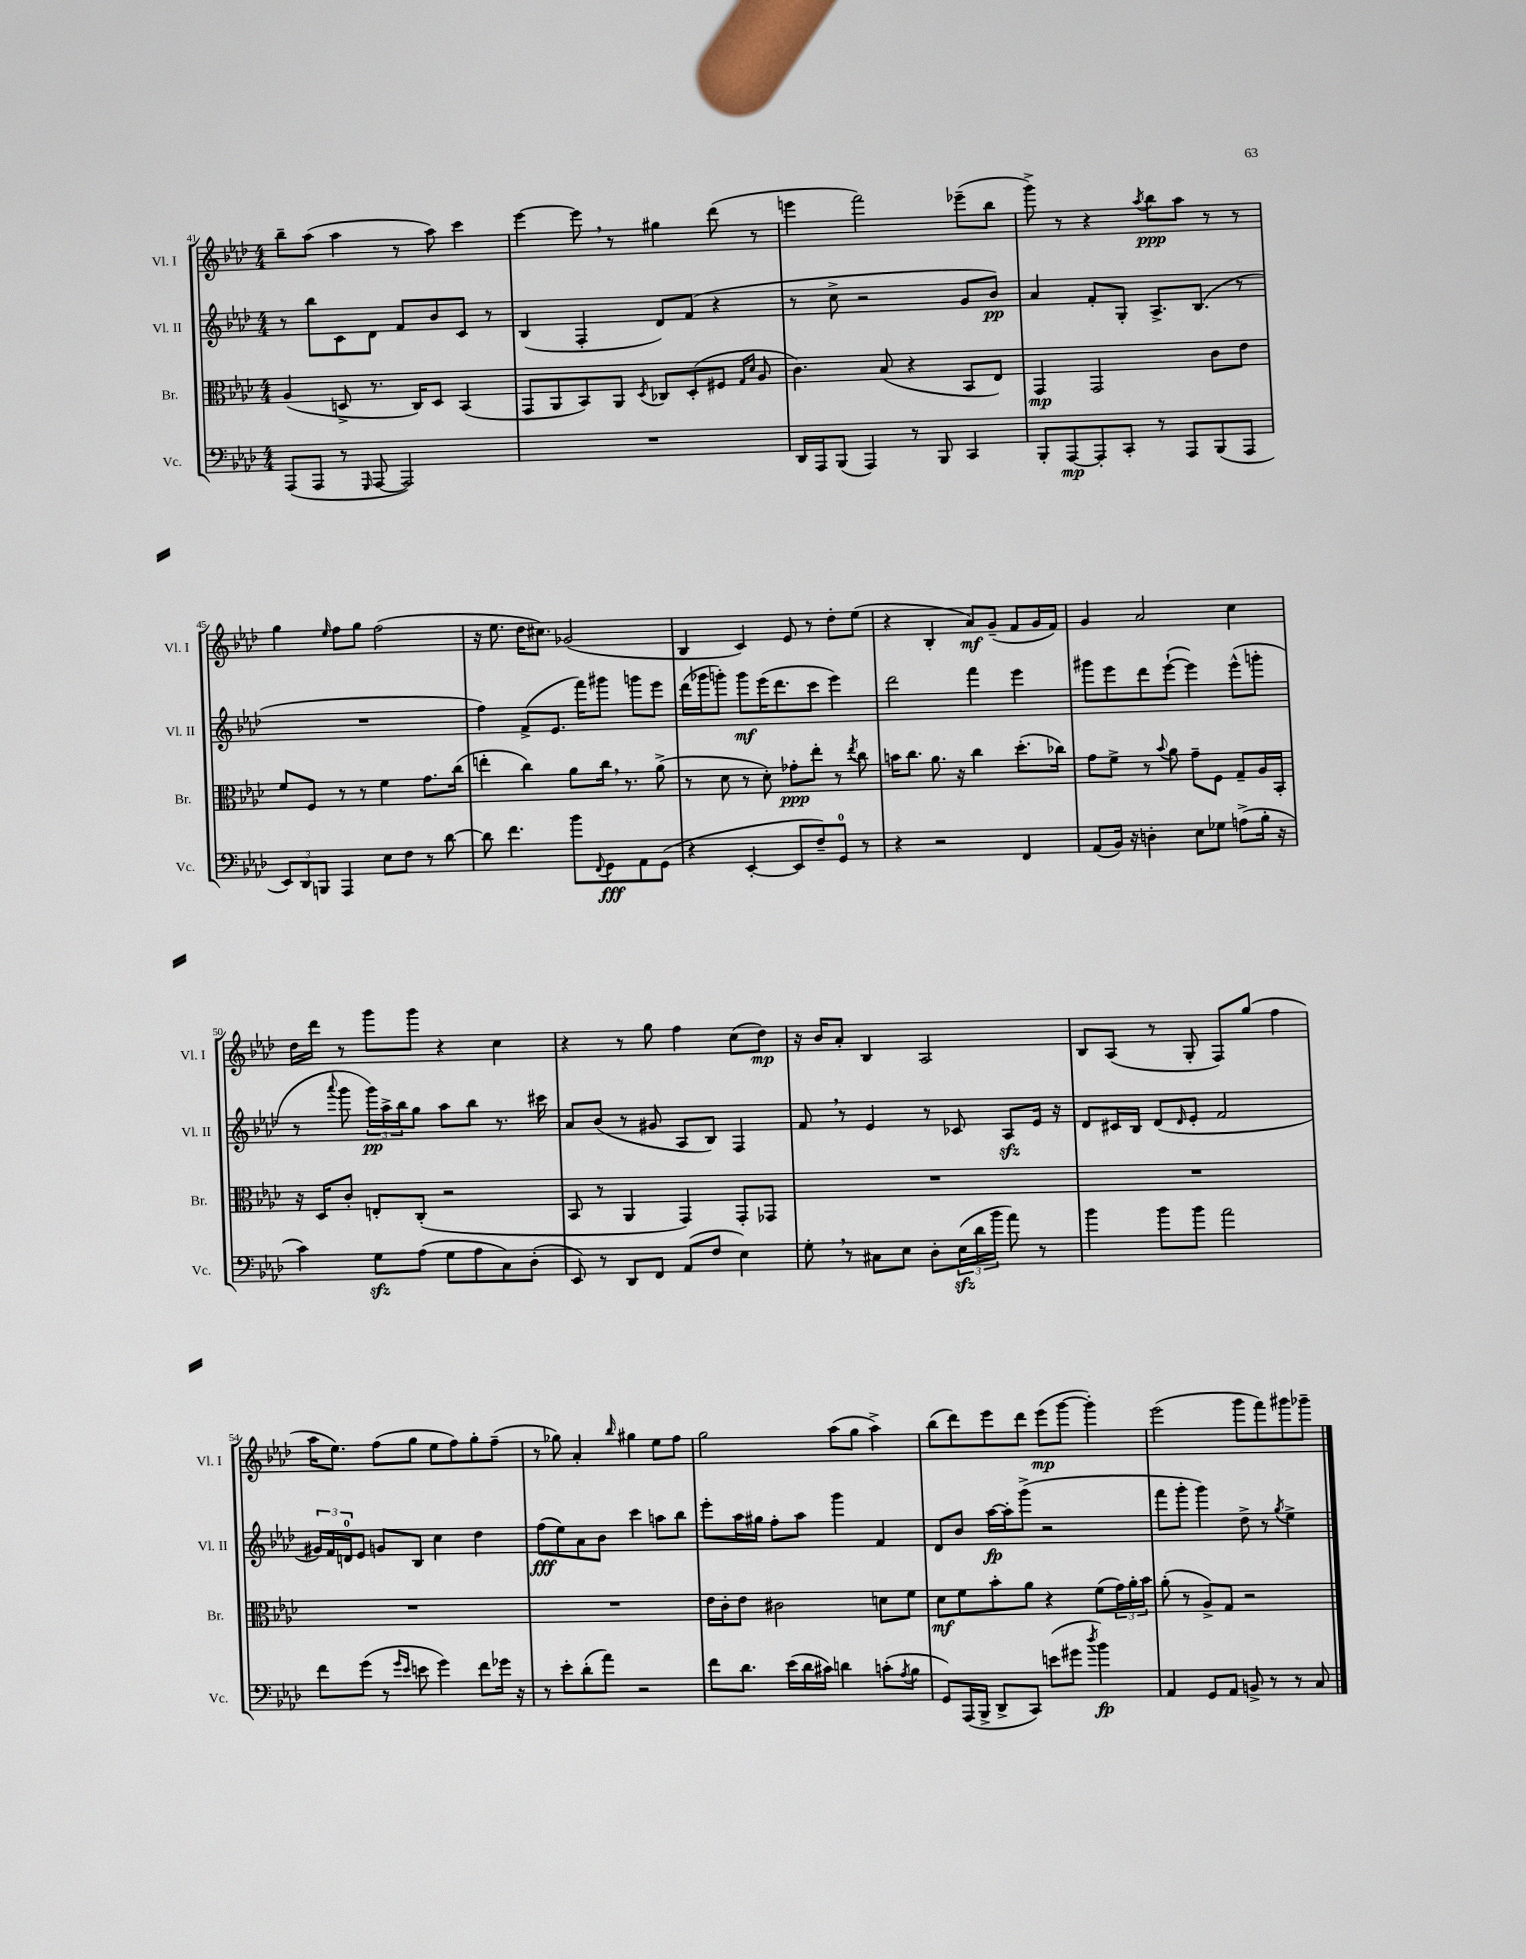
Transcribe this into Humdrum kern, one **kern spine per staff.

**kern	**dynam	**kern	**dynam	**kern	**dynam	**kern	**dynam
*part4	*part4	*part3	*part3	*part2	*part2	*part1	*part1
*staff4	*staff4	*staff3	*staff3	*staff2	*staff2	*staff1	*staff1
*I"Vc.	*	*I"Br.	*	*I"Vl. II	*	*I"Vl. I	*
*I'Vc.	*	*I'Br.	*	*I'Vl. II	*	*I'Vl. I	*
*clefF4	*	*clefC3	*	*clefG2	*	*clefG2	*
*k[b-e-a-d-]	*	*k[b-e-a-d-]	*	*k[b-e-a-d-]	*	*k[b-e-a-d-]	*
*M4/4	*	*M4/4	*	*M4/4	*	*M4/4	*
=41	=41	=41	=41	=41	=41	=41	=41
(8AAA-/L	.	(4A-/	.	8r	.	8bb-~\L	.
8AAA-/J	.	.	.	8bb-\L	.	(8aa-\J	.
8r	.	8Dn^/	.	8c\	.	4aa-\	.
16qqGGG/	.	.	.	.	.	.	.
[8AAA-/	.	8.r	.	8d-\J	.	.	.
2AAA-/])	.	.	.	8f/L	.	8r	.
.	.	16C/KL)	.	.	.	.	.
.	.	8D/J	.	8b-/	.	8aa-\)	.
.	.	(4BB-/	.	8c/J	.	4ccc\	.
.	.	.	.	8r	.	.	.
=42	=42	=42	=42	=42	=42	=42	=42
1r	.	8GG/L	.	(4B-/	.	[4eee-\	.
.	.	8AA-/	.	.	.	.	.
.	.	8BB-/)	.	4F'/	.	8eee-,\]	.
.	.	8AA-/J	.	.	.	8r	.
.	.	8qD-/	.	.	.	.	.
.	.	8C-X/L	.	8d-/L)	.	4gg#X\	.
.	.	(8D-'/	.	(8f/J	.	.	.
.	.	8F#X/J	.	4r	.	(8ddd-\	.
.	.	16qqG/LL	.	.	.	.	.
.	.	16qqd-/JJ	.	.	.	.	.
.	.	8A-/	.	.	.	8r	.
=43	=43	=43	=43	=43	=43	=43	=43
16DD-/LL	.	4.c\)	.	8r	.	4eeen\	.
16AAA-/J	.	.	.	.	.	.	.
(8BBB-/J	.	.	.	8cc^\	.	.	.
4AAA-/)	.	.	.	2r	.	2fff\)	.
.	.	(8B-/	.	.	.	.	.
8r	.	4r	.	.	.	.	.
8BBB-/	.	.	.	.	.	.	.
4CC/	.	8BB-/L	.	8g/L	.	(8eee-X~\L	.
.	.	8E-/J)	.	8b-/J)	pp	8bb-\J	.
=44	=44	=44	=44	=44	=44	=44	=44
8BBB-'/L	.	4GG/	mp	4a-/	.	8ggg^\)	.
[8AAA-/	mp	.	.	.	.	8r	.
8AAA-'/]	.	2GG/	.	8f'/L	.	4r	.
8CC'/J	.	.	.	8G'/J	.	.	.
.	.	.	.	.	.	8qaa-/	.
8r	.	.	.	8.A-^/L	.	8bb-\L	ppp
8AAA-/L	.	.	.	.	.	8aa-\J	.
.	.	.	.	(8.B-/J	.	.	.
(8BBB-/	.	8c\L	.	.	.	8r	.
8AAA-/J	.	8e-\J	.	8r	.	8r	.
!!LO:LB:g=z
=45	=45	=45	=45	=45	=45	=45	=45
12EE-/L)	.	8f/L	.	1r	.	4gg\	.
12DD-/	.	.	.	.	.	.	.
.	.	8F/J	.	.	.	.	.
12BBBn/J	.	.	.	.	.	.	.
.	.	.	.	.	.	16qqee-/	.
4AAA-/	.	8r	.	.	.	8ff\L	.
.	.	8r	.	.	.	8gg\J	.
8E-\L	.	4f\	.	.	.	(2ff\	.
8F\J	.	.	.	.	.	.	.
8r	.	8.g\L	.	.	.	.	.
[8d-\	.	.	.	.	.	.	.
.	.	(16cc\Jk	.	.	.	.	.
=46	=46	=46	=46	=46	=46	=46	=46
8d-\]	.	4een'\	.	4ff\)	.	16r	.
.	.	.	.	.	.	8.ee-\	.
4.f\	.	.	.	.	.	.	.
.	.	4cc\)	.	(8f^/L	.	16dd-\KL	.
.	.	.	.	.	.	8.cc#X\J)	.
.	.	.	.	8.e-/J	.	.	.
8b-\L	.	8a-\L	.	.	.	(2g-X/	.
.	.	.	.	16fff\KL)	.	.	.
8qqFF/	.	.	.	.	.	.	.
8GG\	fff	16cc,\Jk	.	8ggg#X\J	.	.	.
.	.	8.r	.	.	.	.	.
8AA-\	.	.	.	8gggn\L	.	.	.
(8GG\J	.	(8a-^\	.	8eee-\J	.	.	.
=47	=47	=47	=47	=47	=47	=47	=47
4r	.	8r	.	(16ddd-\LL	.	4B-/	.
.	.	.	.	16ggg-X\J	.	.	.
.	.	8d-\	.	8gggn'\J)	.	.	.
[4EE-'/	.	8r	.	8ggg\L	mf	4c/)	.
.	.	8d-'\)	.	(16eee-\K	.	.	.
.	.	.	.	8.ddd-\	.	.	.
8EE-/L]	.	8g-X'\L	ppp	.	.	8e-/	.
8F~/)	.	8ee-'\J	.	8ccc\J	.	8r	.
8GG/J	.	8r	.	4eee-\)	.	8dd-'\L	.
.	.	8qee-/	.	.	.	.	.
8r	.	8cc\	.	.	.	(8ee-\J	.
=48	=48	=48	=48	=48	=48	=48	=48
4r	.	16bn\KL	.	2ddd-\	.	4r	.
.	.	8.cc\J	.	.	.	.	.
2r	.	8.a-\	.	.	.	4B-'/	.
.	.	16r	.	.	.	.	.
.	.	4cc\	.	4fff\	.	8a-/L)	mf
.	.	.	.	.	.	(8g~/J	.
4FF/	.	(8.dd-'\L	.	4eee-\	.	8f/L	.
.	.	.	.	.	.	16g/L	.
.	.	16cc-X\Jk)	.	.	.	16f/JJ)	.
=49	=49	=49	=49	=49	=49	=49	=49
(8AA-/L	.	8g\L	.	8ggg#X\L	.	4g/	.
16BB-/Jk)	.	8f^\J	.	8eee-\	.	.	.
16r	.	.	.	.	.	.	.
4Dn'\	.	8r	.	8ddd-\	.	2a-/	.
.	.	8qqb-/	.	.	.	.	.
.	.	8a-\	.	([8eee-`\J	.	.	.
8E-\L	.	8g~\L	.	4eee-\])	.	.	.
8G-X\J	.	8F\J	.	.	.	.	.
(8An^\L	.	8G~/L	.	(8eee-^^\L	.	4cc\	.
16B-'\Jk	.	16A-/L	.	8gggn'\J	.	.	.
16r	.	16BB-'/JJ	.	.	.	.	.
!!LO:LB:g=z
=50	=50	=50	=50	=50	=50	=50	=50
4c\)	.	16r	.	8r	.	16dd-\LL	.
.	.	16D-/KL	.	.	.	16ddd-\JJ	.
.	.	.	.	8qqaaa-/	.	.	.
.	.	8c'/J	.	8ggg\	.	8r	.
8Gzz\L	.	8En'/L	.	24ggg\LL)	pp	8ggg\L	.
.	.	.	.	24aa-^\	.	.	.
.	.	.	.	24bb-\J	.	.	.
(8A-\J	.	(8C'/J	.	8gg\J	.	8ggg\J	.
8G\L	.	2r	.	8aa-\L	.	4r	.
8A-\	.	.	.	8bb-\J	.	.	.
8C\)	.	.	.	8.r	.	4cc\	.
(8D-'\J	.	.	.	.	.	.	.
.	.	.	.	16ccc#X\	.	.	.
=51	=51	=51	=51	=51	=51	=51	=51
8EE-/)	.	8BB-/	.	8a-/L	.	4r	.
8r	.	8r	.	(8b-/J	.	.	.
8DD-/L	.	4AA-/	.	8r	.	8r	.
8FF/J	.	.	.	8g#X/	.	8gg\	.
(8AA-/L	.	4GG/)	.	8A-/L	.	4ff\	.
8F/J	.	.	.	8B-/J)	.	.	.
4E-\)	.	8GG'/L	.	4F/	.	(8cc\L	.
.	.	8GG-X/J	.	.	.	8dd-\J)	mp
=52	=52	=52	=52	=52	=52	=52	=52
8G',\	.	1r	.	8f,/	.	16r	.
.	.	.	.	.	.	16b-/KL	.
8r	.	.	.	8r	.	8a-'/J	.
8C#X\L	.	.	.	4e-/	.	4B-/	.
8E-\J	.	.	.	.	.	.	.
8D-'\L	.	.	.	8r	.	2A-/	.
(24E-zz\L	.	.	.	8c-X/	.	.	.
24d-\	.	.	.	.	.	.	.
24b-\JJ	.	.	.	.	.	.	.
8a-\)	.	.	.	8A-zz/L	.	.	.
8r	.	.	.	16e-/Jk	.	.	.
.	.	.	.	16r	.	.	.
=53	=53	=53	=53	=53	=53	=53	=53
4b-\	.	1r	.	8d-/L	.	8B-/L	.
.	.	.	.	16c#X/L	.	(8A-/J	.
.	.	.	.	16B-/JJ	.	.	.
8b-\L	.	.	.	(8d-/L	.	8r	.
.	.	.	.	16qqd-/	.	.	.
8b-\J	.	.	.	8e-'/J	.	8G'/	.
2a-\	.	.	.	2f/	.	8F/L)	.
.	.	.	.	.	.	(8gg/J	.
.	.	.	.	.	.	4ff\	.
!!LO:LB:g=z
=54	=54	=54	=54	=54	=54	=54	=54
8f\L	.	1r	.	24g#X/LL)	.	16aa-\KL	.
.	.	.	.	24f/	.	.	.
.	.	.	.	.	.	8.ee-\J)	.
.	.	.	.	24dn/J	.	.	.
(8g\J	.	.	.	8e-/J	.	.	.
8r	.	.	.	8gn/L	.	(8ff\L	.
16qqg/LL	.	.	.	.	.	.	.
16qqe-/JJ	.	.	.	.	.	.	.
8en\	.	.	.	8B-/J	.	8gg\J	.
4g\)	.	.	.	4cc\	.	8ee-\L	.
.	.	.	.	.	.	8ff\)	.
8f\L	.	.	.	4dd-\	.	8gg'\	.
16g-X\Jk	.	.	.	.	.	(8ff~\J	.
16r	.	.	.	.	.	.	.
=55	=55	=55	=55	=55	=55	=55	=55
8r	.	1r	.	(8ff\L	fff	8r	.
8e-'\L	.	.	.	8ee-\)	.	8gg-X\)	.
(8d-'\	.	.	.	8a-\	.	4a-'/	.
8a-\J)	.	.	.	8b-\J	.	.	.
.	.	.	.	.	.	16qqbb-/	.
2r	.	.	.	4ccc\	.	4gg#X\	.
.	.	.	.	8aan\L	.	8ee-\L	.
.	.	.	.	8bb-\J	.	8ff\J	.
=56	=56	=56	=56	=56	=56	=56	=56
8f\L	.	16e-\LL	.	8eee-'\L	.	2gg\	.
.	.	16c'\J	.	.	.	.	.
8.d-\J	.	8e-\J	.	16aa-\L	.	.	.
.	.	.	.	16gg#X\JJ	.	.	.
.	.	2c#X\	.	8ff'\L	.	.	.
(16e-\LL	.	.	.	.	.	.	.
16d-\	.	.	.	8aa-\J	.	.	.
16c#X\JJ)	.	.	.	.	.	.	.
4dn\	.	.	.	4ggg\	.	(8aa-\L	.
.	.	.	.	.	.	8gg\J	.
(8cn'\L	.	8dn\L	.	4f/	.	4aa-^\)	.
8qA-/	.	.	.	.	.	.	.
8B-\J	.	8f\J	.	.	.	.	.
=57	=57	=57	=57	=57	=57	=57	=57
8GG/L)	.	8d-\L	mf	8d-/L	.	(8bb-\L	.
(16AAA-/L	.	8f\	.	8b-/J	.	8ddd-\)	.
16BBB-^/JJ	.	.	.	.	.	.	.
8DD-^/L	.	8b-'\	.	[16aa-\LL	fp	8eee-\	.
.	.	.	.	16aa-'\J]	.	.	.
8CC/J)	.	8a-\J	.	(8ggg^\J	.	8ddd-\J	.
(8en\L	.	4r	.	2r	.	(8eee-\L	mp
8g#X\J	.	.	.	.	.	[8ggg\J	.
8qdd-/	.	.	.	.	.	.	.
4b-\)	fp	(8f\L	.	.	.	4ggg'\])	.
.	.	24g\L)	.	.	.	.	.
.	.	24a-'\	.	.	.	.	.
.	.	24b-\JJ	.	.	.	.	.
=58	=58	=58	=58	=58	=58	=58	=58
4AA-/	.	(8a-'\	.	8fff\L	.	(2eee-\	.
.	.	8r	.	8ggg'\J	.	.	.
8GG/L	.	8A-^/L)	.	4ggg\)	.	.	.
8AA-/J	.	8G/J	.	.	.	.	.
8BBn^/	.	2r	.	8dd-^\	.	8ggg\L	.
8r	.	.	.	8r	.	8fff\)	.
.	.	.	.	8qgg/	.	.	.
8r	.	.	.	4ee-^\	.	8ggg#X\	.
8C/	.	.	.	.	.	8ggg-X~\J	.
==	==	==	==	==	==	==	==
*-	*-	*-	*-	*-	*-	*-	*-
